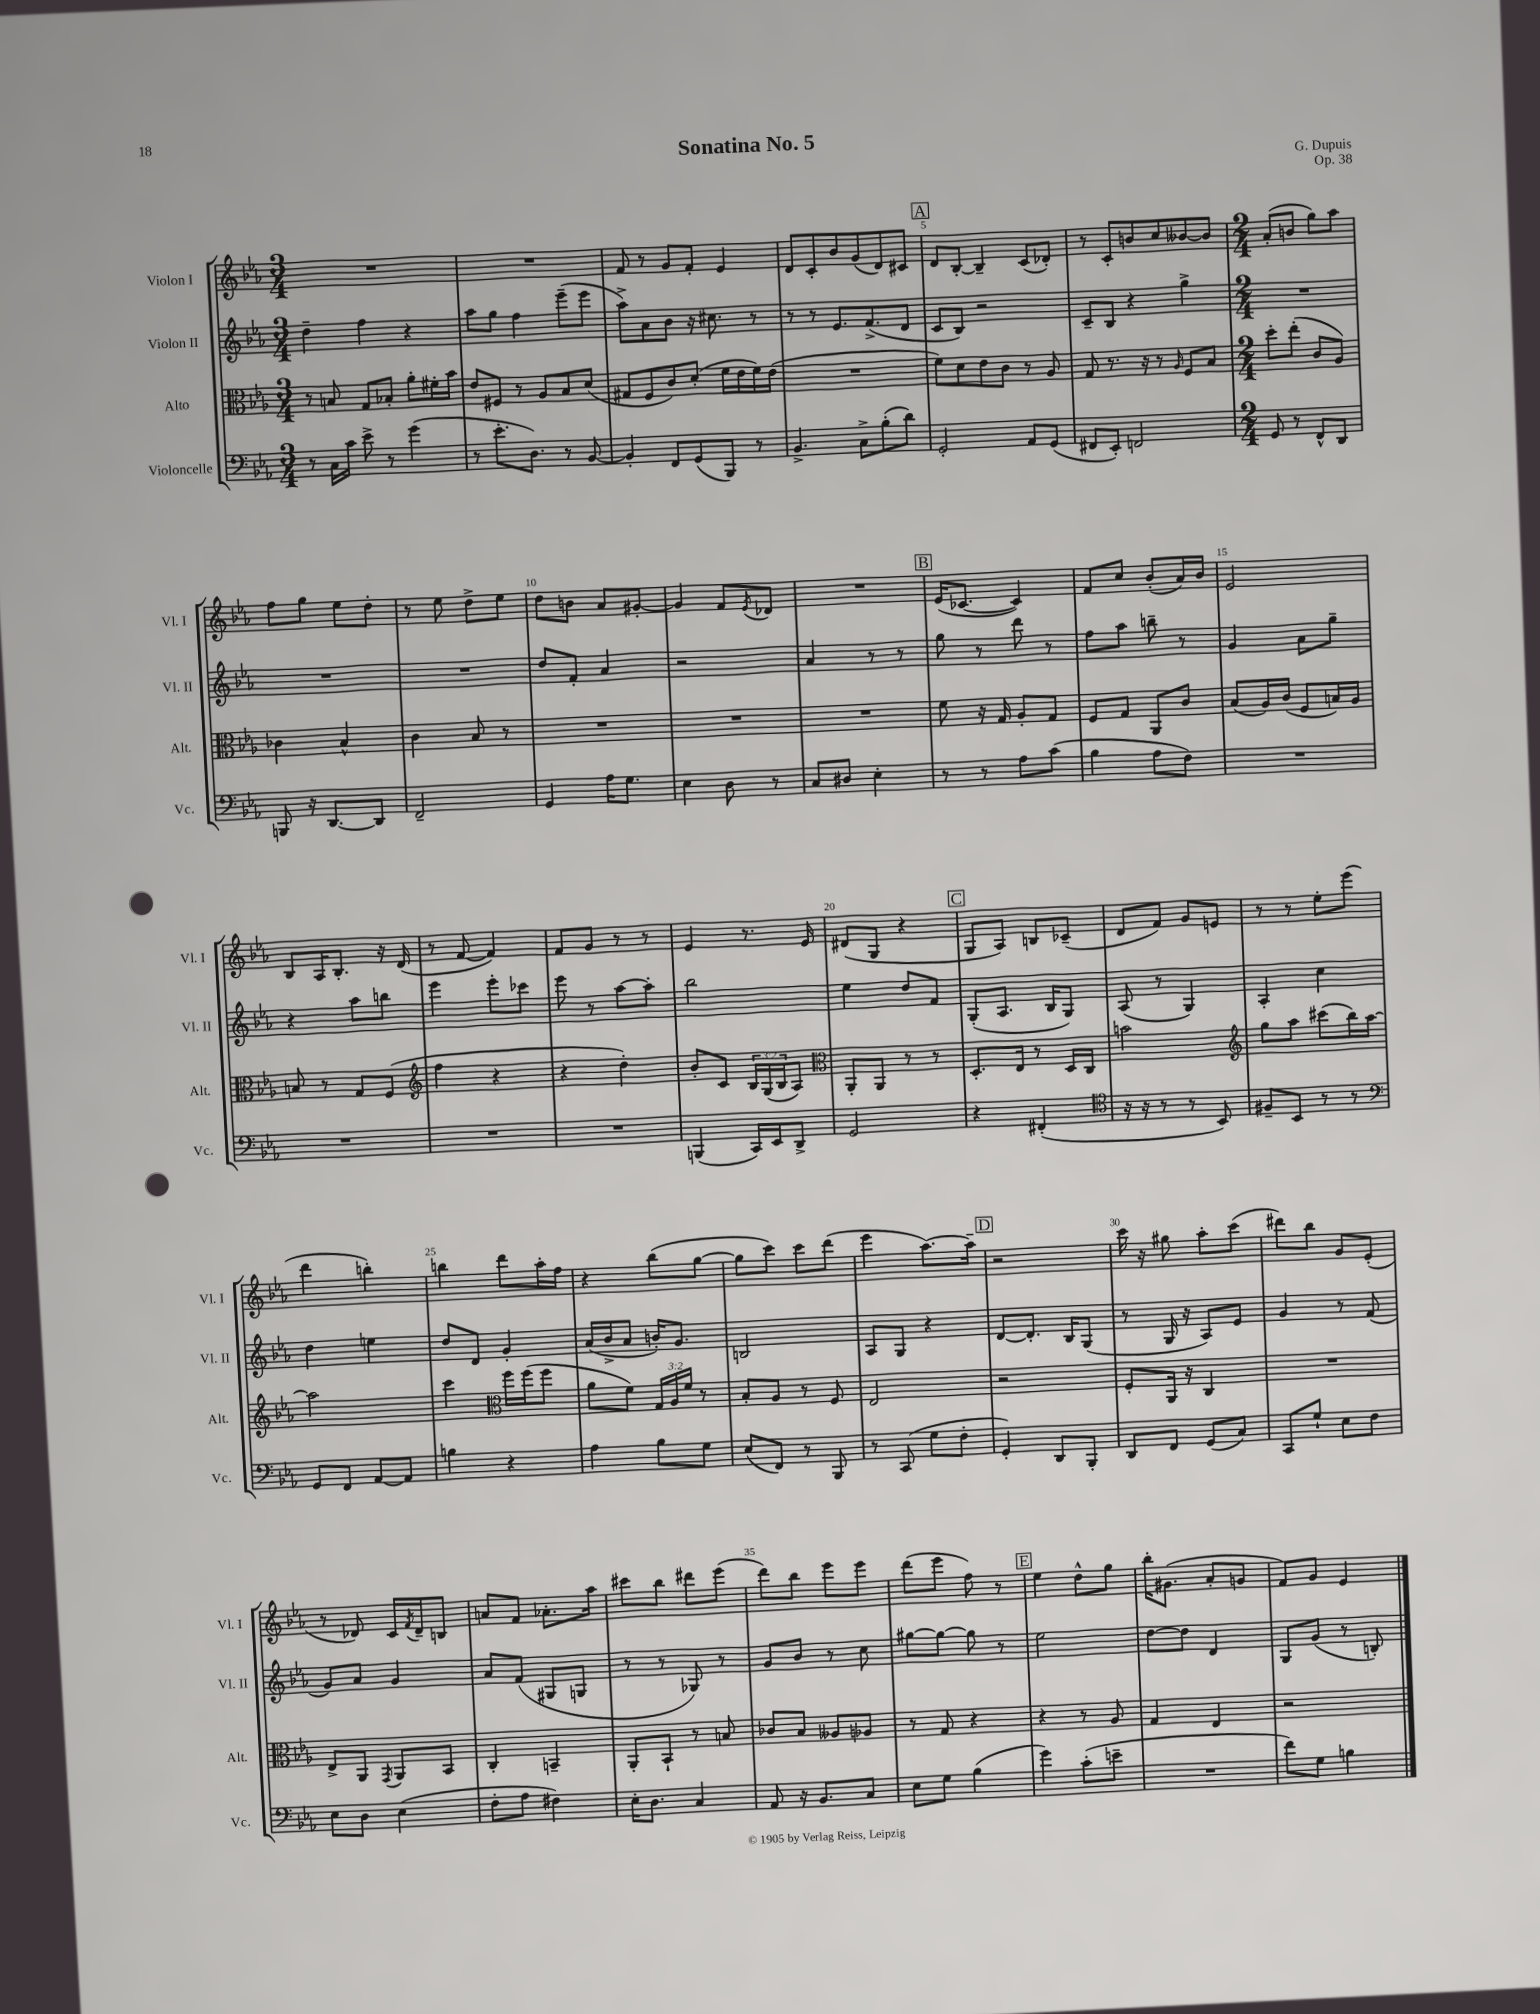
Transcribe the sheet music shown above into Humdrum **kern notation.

**kern	**kern	**kern	**kern
*staff4	*staff3	*staff2	*staff1
*clefF4	*clefC3	*clefG2	*clefG2
*k[b-e-a-]	*k[b-e-a-]	*k[b-e-a-]	*k[b-e-a-]
*M3/4	*M3/4	*M3/4	*M3/4
8r	8r	4dd~	2.r
16C	8B	.	.
16c	.	.	.
8e-^	8G	4ff	.
8r	8B-'	.	.
(4g	8a-'	4r	.
.	16f#'	.	.
.	16b-	.	.
=	=	=	=
8r	8e-	8aa-	2.r
8.e-'	8F#	8gg	.
.	8r	4ff	.
8.D)	.	.	.
.	8A-	.	.
8r	8B-	(8eee-~	.
[8BB-	(8d	8eee-	.
=	=	=	=
4BB-']	8G#	8aa-^)	8f
.	8F	8a-	8r
8FF	8c)	8b-	8g
(8GG	(8d'	16r	8f'
.	.	8.cc#	.
8BBB-)	16f	.	4e-
.	16e-	.	.
8r	16f)	8r	.
.	(16e-	.	.
=	=	=	=
4.BB-^	2.r	8r	8d
.	.	8r	8c'
.	.	8.e-	8b-
8C^	.	.	(8g
.	.	(8.f^	.
(8B-'	.	.	8d)
8d)	.	8d	8c#
=	=	=	=
2GG'	8f)	8c	8d
.	8d	8B-)	[8B-'
.	8e-	2r	4B-~]
.	8c	.	.
8AA-	8r	.	(8c
(8GG	8A-	.	8d-')
=	=	=	=
8FF#	8G	8c~	8r
8EE-')	8.r	8B-	8c'
2FF	.	4r	8b
.	16r	.	.
.	8r	.	8cc
.	16qqA-	.	.
.	8F	4gg^	[8b--
.	8B-	.	8b--]
=	=	=	=
*M2/4	*M2/4	*M2/4	*M2/4
8GG	8dd'	2r	(8a-'
8r	(8ee-'	.	8b
8FF^^	8c	.	8gg)
8DD	8A-)	.	8aa-
=	=	=	=
8BBB	4c-	2r	8ff
16r	.	.	8gg
[8.DD	.	.	.
.	4B-^^	.	8ee-
8DD]	.	.	8dd'
=	=	=	=
2FF~	4c	2r	8r
.	.	.	8ee-
.	8B-	.	8dd^
.	8r	.	8ee-
=	=	=	=
4GG	2r	8dd	8dd
.	.	8f'	8b
16A-	.	4a-	8a-
8.G	.	.	.
.	.	.	[8g#'
=	=	=	=
4E-	2r	2r	4g#]
8D	.	.	8f
.	.	.	8qe-
8r	.	.	8d-
=	=	=	=
8C	2r	4a-	2r
8D#	.	.	.
4E-'	.	8r	.
.	.	8r	.
=	=	=	=
8r	8f	8gg	(16e-
.	.	.	[8.c-
8r	16r	8r	.
.	16G	.	.
8A-	8A-'	8ddd	4c-])
(8c	8G	8r	.
=	=	=	=
4B-	8F	8ff	8f
.	8G	8aa-	8cc
8A-	8AA-	8bb~	(8b-'
8F)	8c	8r	16a-)
.	.	.	16b-
=	=	=	=
2r	(8B-	4g	2e-
.	16A-)	.	.
.	(16c	.	.
.	8F	8a-	.
.	16B)	8gg~	.
.	16A-	.	.
=	=	=	=
2r	8B	4r	8B-
.	8r	.	16A-
.	.	.	8.B-'
.	8G	8aa-	.
.	(8F	8bb	16r
.	.	.	(16d
=	=	=	=
*	*clefG2	*	*
2r	4ff	4eee-	8r
.	.	.	[8f
.	4r	8eee-'	4f])
.	.	8ccc-	.
=	=	=	=
2r	4r	8eee-	8f
.	.	8r	8g
.	4dd')	[8aa-	8r
.	.	8aa-']	8r
=	=	=	=
(4BBB	8b-'	2bb-	4e-
.	8c	.	.
16CC)	24B-	.	8.r
.	(24G	.	.
16EE-	.	.	.
.	24B-	.	.
8DD^	8A-)	.	.
.	.	.	16e-
=	=	=	=
*	*clefC3	*	*
2GG	8AA-'	4ee-	(8d#
.	8AA-	.	8G
.	8r	8dd	4r
.	8r	8f	.
=	=	=	=
4r	8.D'	(8G'	8G
.	.	8.A-	8A-)
.	16E-	.	.
(4FF#'	8r	.	8B
.	.	16B-	.
.	16D	8G)	(8c-~
.	16C	.	.
=	=	=	=
*clefC4	*	*	*
16r	2b	(8A-	8d
16r	.	.	.
8r	.	8r	8f)
8r	.	4G)	8g
8BB-)	.	.	8e
=	=	=	=
*	*clefG2	*	*
8F#~	8gg	4A-'	8r
8BB-	8aa-	.	8r
8r	(8ccc#	4cc	8ee-'
8r	16bb-)	.	(8eee-
.	[16aa-	.	.
=	=	=	=
*clefF4	*	*	*
8GG	2aa-]	4dd	4ddd
8FF	.	.	.
[8AA-	.	4ee	4bb')
8AA-]	.	.	.
=	=	=	=
4B	4ccc	8dd	4bb
.	.	8d	.
*	*clefC3	*	*
4r	16ff	4g'	8ddd
.	(16ff	.	.
.	8ff	.	16aa-'
.	.	.	16ff
=	=	=	=
4A-	8a-	(16a-	4r
.	.	16b-^	.
.	8f)	8a-	.
8B-	24G	16b')	(8bb-
.	24A-	.	.
.	.	8.g	.
.	24f	.	.
8G	8r	.	[8gg
=	=	=	=
(8E-	8B-'	2B	8gg]
8FF)	8A-	.	8ccc)
8r	8r	.	8ccc
8BBB-	8F	.	(8ddd
=	=	=	=
8r	2E-	8A-	4eee-
(8CC	.	8G	.
8G	.	4r	[8.aa-)
8F'	.	.	.
.	.	.	16aa-~]
=	=	=	=
4GG')	2r	[8d	2r
.	.	8.d']	.
8DD	.	.	.
.	.	16B-	.
8BBB-'	.	(8G	.
=	=	=	=
8DD	8F'	8r	16ccc
.	.	.	16r
8FF	16AA-	16G	8gg#
.	16r	16r	.
(8GG	4C	8A-)	8aa-'
8C)	.	8e-	(8ccc
=	=	=	=
8CC	2r	4g	8ddd#)
8G`	.	.	8bb-
8E-	.	8r	8g
8F	.	(8f	(8e-'
=	=	=	=
8E-	8E-^	8g)	8r
8D	8AA-	8a-	8d-)
.	8qGG	.	.
(4E-	8AA-	4g	16c
.	.	.	8qf
.	.	.	16d-~
.	8BB-	.	8B
=	=	=	=
8F'	4C'	8a-	8a
8A-	.	(8f	8f
4F#)	4BB~	8G#	8.a-'
.	.	8G	.
.	.	.	16aa-
=	=	=	=
16E-'	8AA-'	8r	8ccc#
8.D	.	.	.
.	8BB-`	8r	8bb-
4C	8r	8G-)	8ddd#
.	8B	8r	(8eee-
=	=	=	=
8AA-	8c-	8g	8ddd)
16r	8B-	8b-	8bb-
8.BB-	.	.	.
.	8A--	8r	8eee-
8C	8A-	8cc	8eee-
=	=	=	=
8E-	8r	[8gg#	(8ddd
8G	8G	8gg#_	8eee-
(4B-	4r	8gg#]	8ff)
.	.	8r	8r
=	=	=	=
4g)	4r	2ee-	4ee-
(8c'	8r	.	8dd^^
8e~	8A-	.	8gg
=	=	=	=
2r	4G	[8dd	16bb-'
.	.	.	(8.g#
.	.	8dd]	.
.	4E-	4d	8a-'
.	.	.	8g
=	=	=	=
8f)	2r	8G	8f)
8G	.	(8g	8g
4B	.	8r	4e-
.	.	8B')	.
==	==	==	==
*-	*-	*-	*-
